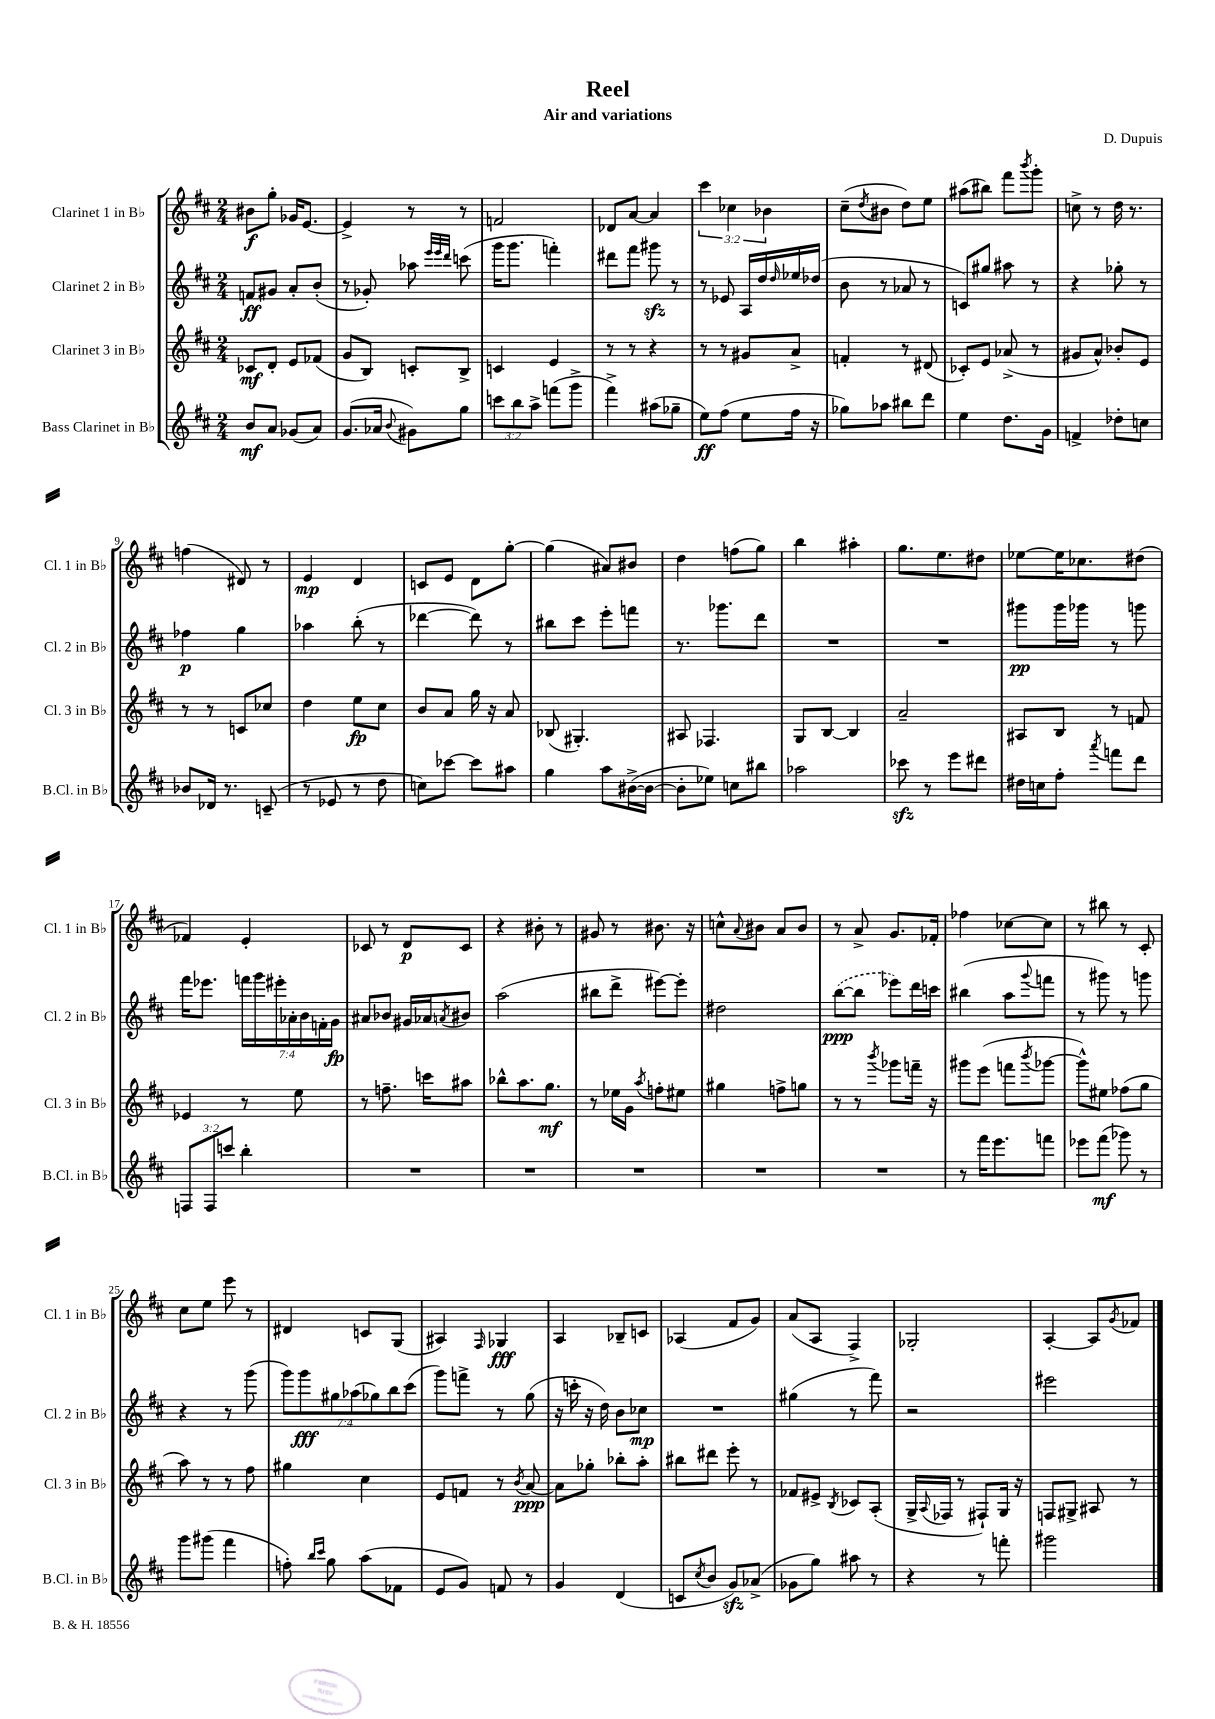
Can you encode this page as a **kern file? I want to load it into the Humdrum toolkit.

**kern	**kern	**kern	**kern
*staff4	*staff3	*staff2	*staff1
*clefG2	*clefG2	*clefG2	*clefG2
*k[f#c#]	*k[f#c#]	*k[f#c#]	*k[f#c#]
*M2/4	*M2/4	*M2/4	*M2/4
8b/L	8c-/L	8f/L	8b#\L
8a/J	8d'/J	8g#/J	8gg'\J
(8g-/L	8e/L	8a'/L	16g-/LK
.	.	.	[8.e/J
8a/J)	(8f-/J	(8b'/J	.
=	=	=	=
(8.g/L	8g/L	8r	4e^/]
.	8B/J)	8g-'/)	.
16a-/Jk	.	.	.
8qqb/	.	.	.
8g#\L)	8c'/L	8aa-\	8r
.	.	32qqeee/LLL	.
.	.	32qqeee/	.
.	.	32qqddd/JJJ	.
8gg\J	8B^/J	(8ccc\	8r
=	=	=	=
12ccc\L	4c/	16ggg\LK	2f/
.	.	8.ggg\J	.
12bb\	.	.	.
12aa^\J	.	.	.
(8fff\L	4e/	4fff'\)	.
8ggg^\J	.	.	.
=	=	=	=
4fff#^\)	8r	8ddd#\L	8d-/L
.	8r	8fff#\J	[8a/J
(8aa#\L	4r	8ggg#\	4a/]
8gg-~\J	.	8r	.
=	=	=	=
8ee\L)	8r	8r	6ccc#\
(8ff#\J	8r	8e-/	.
.	.	.	6cc-\
8ee\L	8g#/L	16A/LL	.
.	.	16dd/	.
.	.	.	6b-\
.	.	16qqdd/	.
16ff#\Jk	8a^/J	16ee-/	.
16r	.	(16dd-/JJ	.
=	=	=	=
8gg-\L)	4f'/	8b\	(8cc#~\L
.	.	.	8qdd/
8aa-\J	.	8r	8b#\J
8bb#\L	8r	8a-/	8dd\L)
8ddd\J	(8d#/	8r	8ee\J
=	=	=	=
4ee\	8c-'/L)	8c/L)	(8aa#\L
.	8e/J	8gg#/J	8bb#\J)
8.dd\L	(8a-^/	8aa#\	8fff#\L
.	.	.	8qbbb/
.	8r	8r	8ggg'\J
16g\Jk	.	.	.
=	=	=	=
4f^/	8g#/L	4r	8cc^\
.	8a^^/J)	.	8r
8dd-'\L	8b-'/L	8gg-'\	16dd\
.	.	.	8.r
8cc\J	8e/J	8r	.
=	=	=	=
8b-/L	8r	4ff-\	(4ff\
16d-/Jk	8r	.	.
8.r	.	.	.
.	8c/L	4gg\	8d#/)
(8c~/	8cc-/J	.	8r
=	=	=	=
8r	4dd\	4aa-\	4e/
8e-/	.	.	.
8r	8ee\L	(8bb'\	4d/
8dd\	8cc#\J	8r	.
=	=	=	=
8cc\L)	8b/L	[4ddd-\	8c/L
[8ccc-\J	8a/J	.	8e/J
8ccc-\]L	16gg\	8ddd-\])	8d\L
.	16r	.	.
8aa#\J	8a/	8r	[8gg'\J
=	=	=	=
4gg\	(8B-/	8bb#\L	(4gg\]
.	4.G#'/)	8ccc#\J	.
8aa\L	.	8eee'\L	8a#/L)
([16b#^\L	.	8fff\J	8b#/J
16b#\_JJ	.	.	.
=	=	=	=
8b#'\]L	8A#/	8.r	4dd\
8ee-\J)	4.F-/	.	.
.	.	8.ggg-\L	.
8cc\L	.	.	(8ff\L
8bb#\J	.	8ddd\J	8gg\J)
=	=	=	=
2aa-\	8G/L	2r	4bb\
.	[8B/J	.	.
.	4B/]	.	4aa#'\
=	=	=	=
8ccc-\	2a~/	2r	8.gg\L
8r	.	.	.
.	.	.	8.ee\
8eee\L	.	.	.
8ddd#\J	.	.	8dd#\J
=	=	=	=
16dd#\LL	8A#/L	8ggg#\L	[8ee-\L
16cc\J	.	.	.
8ff#'\J	8B/J	16ggg#\L	16ee-\]K
.	.	16ggg-\JJ	8.cc-\
8qaaa/	.	.	.
8fff\L	8r	8r	.
8ddd\J	8f/	8ggg\	(8dd#\J
=	=	=	=
12F/L	4e-/	16fff#\LK	4f-/)
.	.	8.eee-\J	.
12F/	.	.	.
12ccc/J	.	.	.
4bb'\	8r	28fff\LL	4e'/
.	.	28ggg\	.
.	.	28eee#'\	.
.	.	28a-'\	.
.	8ee\	.	.
.	.	28b\	.
.	.	28f'\	.
.	.	28g\JJ	.
=	=	=	=
2r	8r	8a#/L	8c-/
.	8.ff~\	8b-/J	8r
.	.	16g#/LL	8d/L
.	16ccc\LK	16a-/J	.
.	.	8qa/	.
.	8aa#\J	8b#/J	8c-/J
=	=	=	=
2r	8bb-^^\L	(2aa\	4r
.	8.aa\	.	.
.	.	.	8b#'\
.	8.gg\J	.	.
.	.	.	8r
=	=	=	=
2r	8r	8bb#\L	8g#/
.	16ee-\LL	8ddd^\J	8r
.	16g\JJ	.	.
.	8qaa/	.	.
.	8ff'\L	[8eee#\L)	8.b#\
.	8ee#\J	8eee#'\]J	.
.	.	.	16r
=	=	=	=
2r	4gg#\	2dd#\	8cc^^\L
.	.	.	8qqa/
.	.	.	8b#\J
.	8ff^\L	.	8a/L
.	8gg\J	.	8b#/J
=	=	=	=
2r	8r	([8bb\L	8r
.	8r	8bb\]J	8a^/
.	8qbbb/	.	.
.	8ggg-\L	8eee-\L)	8.g/L
.	16fff~\Jk	16ddd\L	.
.	16r	16ccc\JJ	16f-'/Jk
=	=	=	=
8r	8ggg#\L	(4bb#\	4ff-\
16fff#\LK	(8eee\J	.	.
8.eee\	.	.	.
.	8fff\L	8aa\L	[8cc-\L
.	8qbbb/	8qqggg/	.
8fff\J	[8ggg-\J	8fff\J	8cc-\]J
=	=	=	=
8eee-\L	8ggg-^^\]L)	8r	8r
(8fff#\J	8ee#\J	8ggg#\)	8bb#\
8ggg-\)	(8ff-\L	8r	8r
8r	8gg\J	8ggg\	8c#'/
=	=	=	=
8ggg\L	8aa\)	4r	8cc#\L
(8ggg#\J	8r	.	8ee\J
4fff#\	8r	8r	8eee\
.	8ff#\	(8ggg\	8r
=	=	=	=
8ff'\)	4gg#\	14ggg\L)	4d#/
.	.	14ggg\	.
16qqbb/LL	.	.	.
16qqccc#/JJ	.	.	.
8gg\	.	.	.
.	.	14gg#\	.
.	.	(14aa-\	.
(8aa\L	4cc#\	.	8c/L
.	.	14gg-\)	.
.	.	14bb\	.
8f-\J	.	.	(8G/J
.	.	(14ccc#\J	.
=	=	=	=
8e/L	8e/L	8ggg\L)	4A#/)
8g/J)	8f/J	8fff^\J	.
.	.	.	16qqF#/
8f/	8r	8r	4G-/
.	8qb/	.	.
8r	[8a/	(8gg\	.
=	=	=	=
4g/	8a\]L	16r	4A/
.	.	16ccc'\	.
.	8gg-'\J	16r	.
.	.	16dd\)	.
(4d/	8bb-'\L	8b\L	8B-~/L
.	8aa'\J	8cc-\J	8c/J
=	=	=	=
8c/L	8bb#\L	2r	(4A-/
8qcc#/	.	.	.
8b/J	8ddd#\J	.	.
8g/L)	8eee'\	.	8f#/L
(8a-^/J	8r	.	8g/J)
=	=	=	=
8g-\L	8f-/L	(4gg#\	(8a/L
8gg\J)	8e#^/J	.	8A/J
.	8qB/	.	.
8aa#\	8c-/L	8r	4F#^/)
8r	(8A'/J	8fff#\)	.
=	=	=	=
4r	16G^/LL	2r	2G-'/
.	8qqA/	.	.
.	16F-/JJ	.	.
.	8r	.	.
8r	8F#`/L)	.	.
8fff'\	16G/Jk	.	.
.	16r	.	.
=	=	=	=
2ggg#\	8F/L	2eee#\	[4A'/
.	8G#^/J	.	.
.	8A#/	.	8A/]L
.	.	.	8qg/
.	8r	.	8f-/J
==	==	==	==
*-	*-	*-	*-
